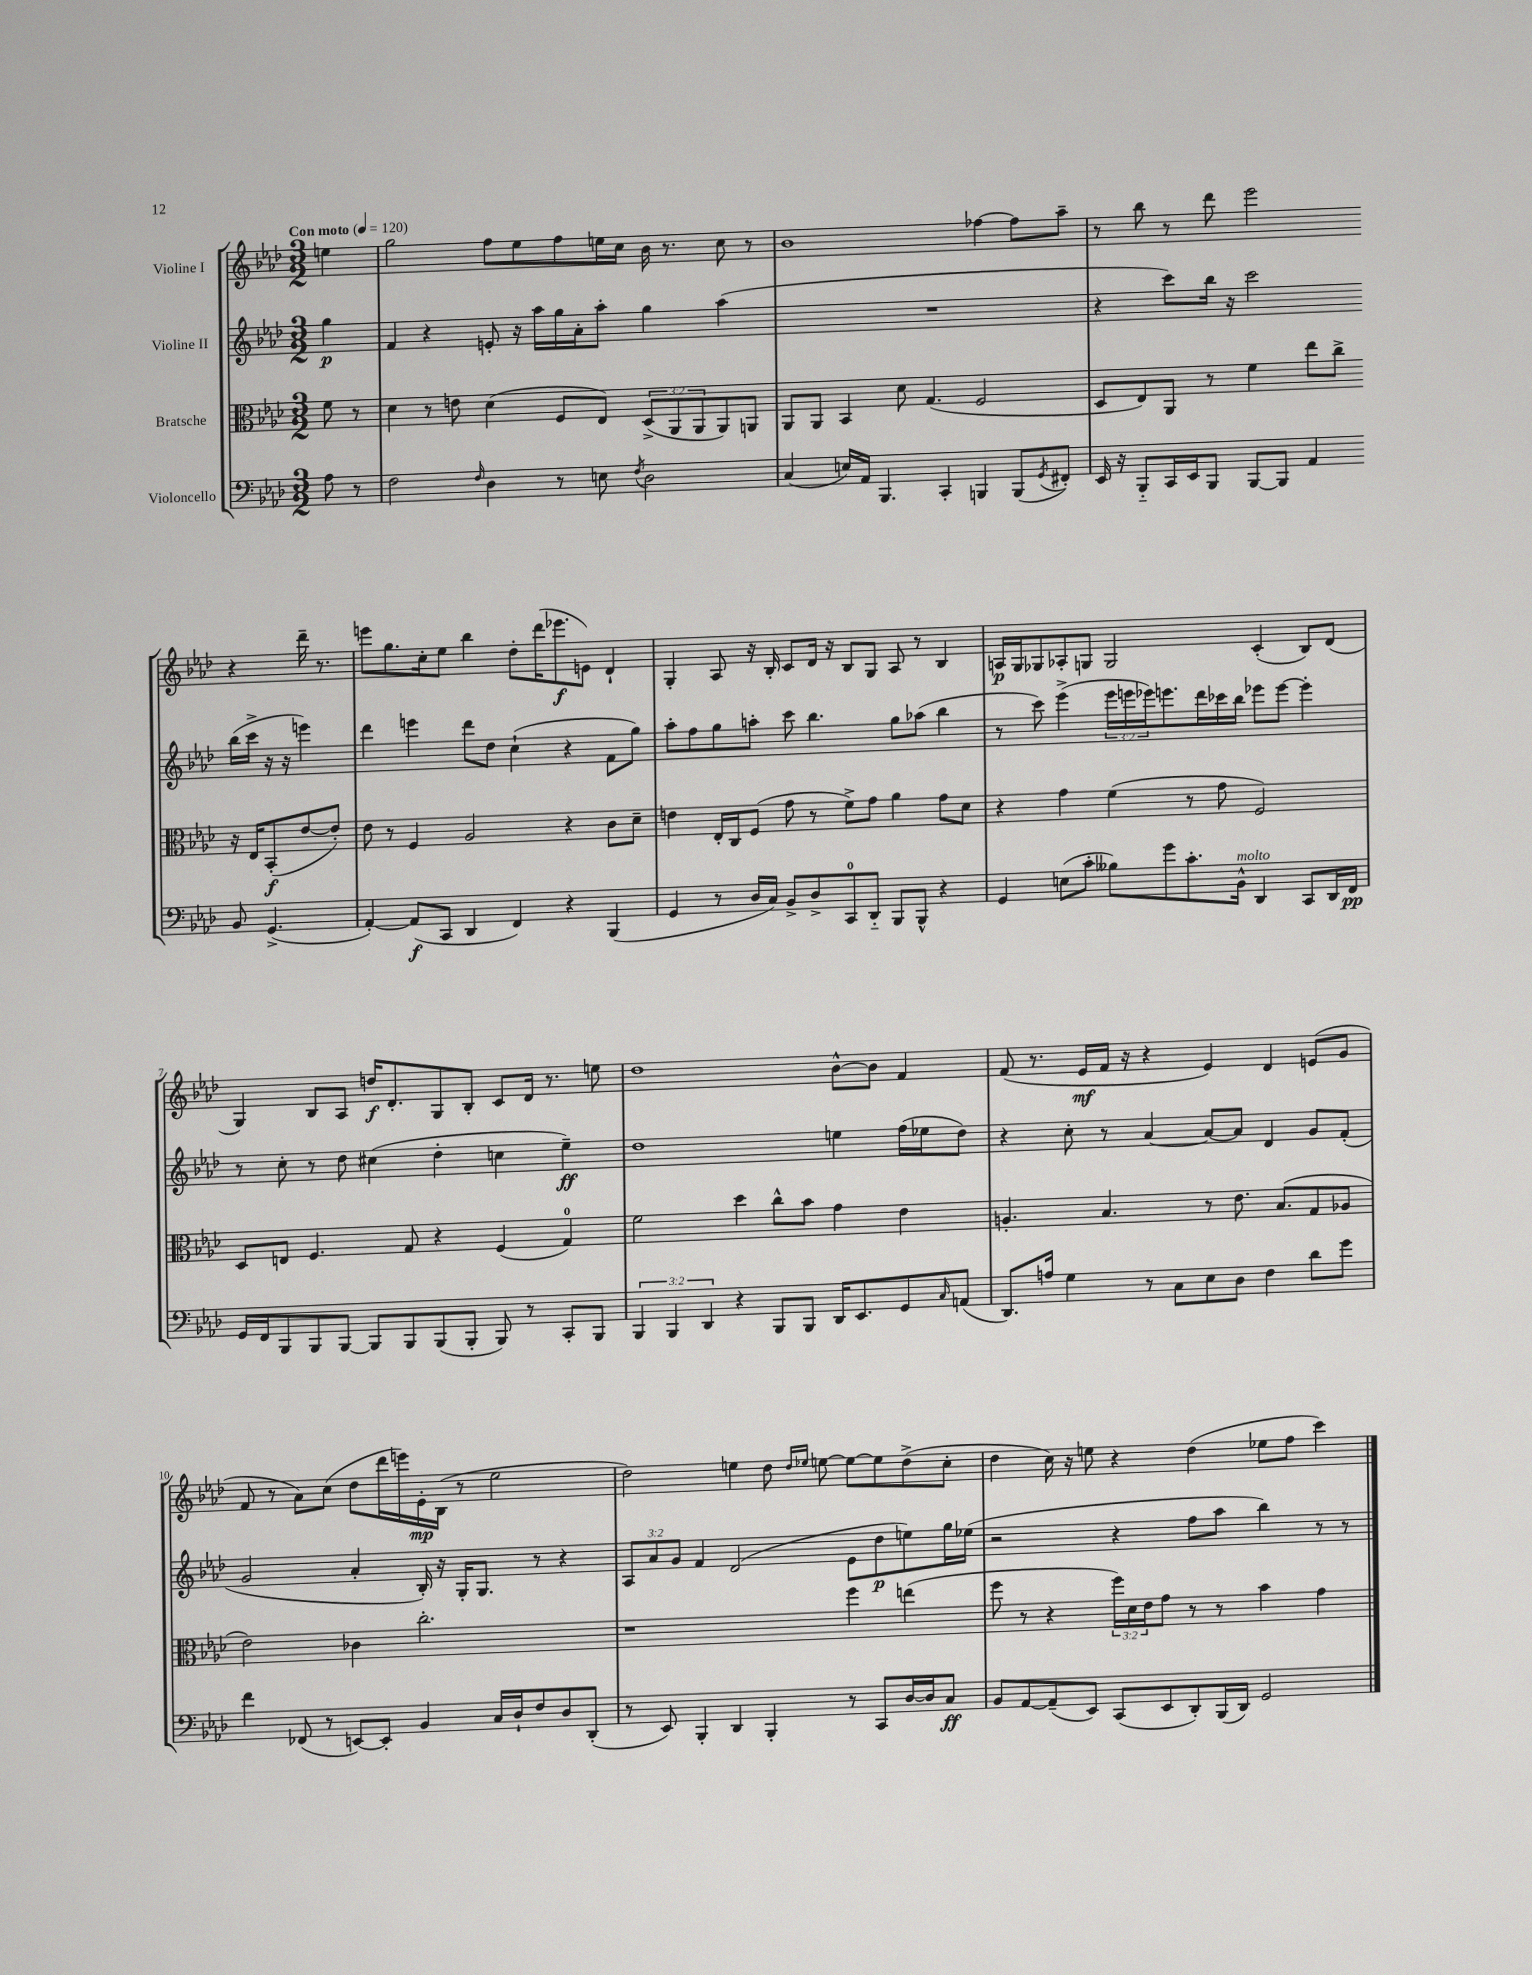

**kern	**dynam	**kern	**dynam	**kern	**dynam	**kern	**dynam
*part4	*part4	*part3	*part3	*part2	*part2	*part1	*part1
*staff4	*staff4	*staff3	*staff3	*staff2	*staff2	*staff1	*staff1
*I"Violoncello	*	*I"Bratsche	*	*I"Violine II	*	*I"Violine I	*
*clefF4	*	*clefC3	*	*clefG2	*	*clefG2	*
*k[b-e-a-d-]	*	*k[b-e-a-d-]	*	*k[b-e-a-d-]	*	*k[b-e-a-d-]	*
*M3/2	*	*M3/2	*	*M3/2	*	*M3/2	*
*MM120	*	*MM120	*	*MM120	*	*MM120	*
=	=	=	=	=	=	=	=
!	!	!	!	!	!	!LO:TX:a:B:t=Con moto	!
8A-\	.	8f\	.	4gg\	p	4een\	.
8r	.	8r	.	.	.	.	.
=1	=1	=1	=1	=1	=1	=1	=1
2F\	.	4d-\	.	4f/	.	2gg\	.
.	.	8r	.	4r	.	.	.
.	.	8en\	.	.	.	.	.
16qqF/	.	.	.	.	.	.	.
4D-\	.	(4d-\	.	8en'/	.	8ff\L	.
.	.	.	.	16r	.	8ee-\	.
.	.	.	.	16aa-\LL	.	.	.
8r	.	8F/L	.	16gg\	.	8ff\	.
.	.	.	.	16a-'\J	.	.	.
8En\	.	8E-/J)	.	8aa-'\J	.	16een\L	.
.	.	.	.	.	.	16cc\JJ	.
8qF/	.	.	.	.	.	.	.
2D-\	.	(12D-^/L	.	4gg\	.	16b-\	.
.	.	.	.	.	.	8.r	.
.	.	12AA-/	.	.	.	.	.
.	.	12AA-/	.	.	.	.	.
.	.	8AA-/)	.	(4aa-\	.	8cc\	.
.	.	8AAn/J	.	.	.	8r	.
=2	=2	=2	=2	=2	=2	=2	=2
(4C/	.	8AA-/L	.	1.r	.	1b-	.
.	.	8AA-/J	.	.	.	.	.
16En/LL)	.	4BB-/	.	.	.	.	.
16AA-/JJ	.	.	.	.	.	.	.
4.BBB-/	.	.	.	.	.	.	.
.	.	8d-\	.	.	.	.	.
.	.	(4.G/	.	.	.	.	.
4CC'/	.	.	.	.	.	.	.
4BBBn/	.	2F/	.	.	.	[4ff-X\	.
(8BBB/L	.	.	.	.	.	8ff-\L]	.
8qGG/	.	.	.	.	.	.	.
8FF#X'/J)	.	.	.	.	.	8aa-~\J	.
=3	=3	=3	=3	=3	=3	=3	=3
16EE-/	.	8D-/L	.	4r	.	8r	.
16r	.	.	.	.	.	.	.
8BBB-/L	.	8E-/)	.	.	.	8bb-\	.
16CC/L	.	8AA-/J	.	8ccc\L)	.	8r	.
16EE-/J	.	.	.	.	.	.	.
8BBB-/J	.	8r	.	16bb-\Jk	.	8ddd-\	.
.	.	.	.	16r	.	.	.
[8BBB-/L	.	4f\	.	2ccc\	.	2eee-\	.
8BBB-/J]	.	.	.	.	.	.	.
4AA-/	.	8ee-\L	.	.	.	.	.
.	.	8cc^\J	.	.	.	.	.
8BB-/	.	16r	.	(16bb-\LL	.	4r	.
.	.	16E-/KL	.	16ccc^\JJ	.	.	.
(4.GG^/	.	(8BB-'/	f	16r	.	.	.
.	.	.	.	16r	.	.	.
.	.	[8e-/	.	4eeen\)	.	16ddd-~\	.
.	.	.	.	.	.	8.r	.
.	.	8e-'/J])	.	.	.	.	.
!!LO:LB:g=z
=4	=4	=4	=4	=4	=4	=4	=4
[4AA-'/)	.	8e-\	.	4ddd-\	.	8eeen\L	.
.	.	8r	.	.	.	8.gg\	.
(8AA-/L]	f	4F/	.	4eeen\	.	.	.
.	.	.	.	.	.	16cc'\k	.
8CC/J	.	.	.	.	.	8ee-\J	.
4DD-/	.	2A-/	.	8ddd-\L	.	4bb-\	.
.	.	.	.	8dd-\J	.	.	.
4FF/)	.	.	.	(4cc`\	.	8dd-'\L	.
.	.	.	.	.	.	(16ddd-\K	.
.	.	.	.	.	.	8.eee-X\	f
4r	.	4r	.	4r	.	.	.
.	.	.	.	.	.	8en\J)	.
(4BBB-/	.	8c\L	.	8f\L	.	4d-`/	.
.	.	8d-~\J	.	8gg\J)	.	.	.
=5	=5	=5	=5	=5	=5	=5	=5
4GG/	.	4en\	.	8aa-'\L	.	4G'/	.
.	.	.	.	8ff\	.	.	.
8r	.	16E-'/LL	.	8gg\	.	8A-/	.
.	.	16C/J	.	.	.	.	.
16D-/LL	.	(8F/J	.	8aan'\J	.	16r	.
16C/JJ)	.	.	.	.	.	16B-'/	.
8BB-^/L	.	8g\	.	8ccc\	.	8c/L	.
8D-^/	.	8r	.	4.bb-\	.	16d-/Jk	.
.	.	.	.	.	.	16r	.
8CC/	.	8f^\L)	.	.	.	8B-/L	.
8DD-/J	.	8g\J	.	.	.	8G/J	.
8BBB-/L	.	4a-\	.	8gg\L	.	8A-/	.
8BBB-^^/J	.	.	.	(8aa-X\J	.	8r	.
4r	.	8g\L	.	4bb-\	.	4B-/	.
.	.	8d-\J	.	.	.	.	.
=6	=6	=6	=6	=6	=6	=6	=6
4GG/	.	4r	.	8r	.	16An/LL	p
.	.	.	.	.	.	16G/J	.
.	.	.	.	8ccc\)	.	8G-X/	.
(8En\L	.	4g\	.	(4eee-^\	.	8A-X'/	.
8c'\J	.	.	.	.	.	8Gn/J	.
8B--X\L)	.	(4f\	.	24eee-\LL	.	2G/	.
.	.	.	.	24eeen\	.	.	.
.	.	.	.	24eee-X\J)	.	.	.
8g\	.	.	.	8.eeen\	.	.	.
8.c'\	.	8r	.	.	.	.	.
.	.	.	.	16ddd-\L	.	.	.
.	.	8g\	.	16ccc-X\	.	.	.
!LO:TX:a:i:t=molto	!	!	!	!	!	!	!
16BB-^^\Jk	.	.	.	16bb-\JJ	.	.	.
4DD-/	.	2F/)	.	8eee-X\L	.	(4c'/	.
.	.	.	.	[8eee-\J	.	.	.
8CC/L	.	.	.	4eee-'\]	.	8B-/L)	.
16DD-/L	.	.	.	.	.	(8d-/J	.
16FF/JJ	pp	.	.	.	.	.	.
!!LO:LB:g=z
=7	=7	=7	=7	=7	=7	=7	=7
16GG/LL	.	8D-/L	.	8r	.	4G/)	.
16FF/J	.	.	.	.	.	.	.
8BBB-/	.	8En/J	.	8cc'\	.	.	.
8BBB-/	.	4.F/	.	8r	.	8B-/L	.
[8BBB-/J	.	.	.	8dd-\	.	8A-/J	.
8BBB-/L]	.	.	.	(4cc#X\	.	16ddn/KL	f
.	.	.	.	.	.	8.d-'/	.
8BBB-/	.	8G/	.	.	.	.	.
(8BBB-/	.	4r	.	4dd-'\	.	8G/	.
8BBB-'/J	.	.	.	.	.	8B-'/J	.
8BBB-/)	.	(4F/	.	4ccn\	.	8c/L	.
8r	.	.	.	.	.	16d-/Jk	.
.	.	.	.	.	.	8.r	.
8CC'/L	.	4G/)	.	4ee-~\)	ff	.	.
8BBB-/J	.	.	.	.	.	8een\	.
=8	=8	=8	=8	=8	=8	=8	=8
6BBB-/	.	2f\	.	1dd-	.	1dd-	.
6BBB-/	.	.	.	.	.	.	.
6DD-/	.	.	.	.	.	.	.
4r	.	4dd-\	.	.	.	.	.
8BBB-/L	.	8cc^^\L	.	.	.	.	.
8BBB-/J	.	8b-\J	.	.	.	.	.
16DD-/KL	.	4g\	.	4een\	.	[8b-^^\L	.
8.EE-/	.	.	.	.	.	.	.
.	.	.	.	.	.	8b-\J]	.
8GG/	.	4e-\	.	(16ff\LL	.	4f/	.
.	.	.	.	16ee-X\J	.	.	.
16qqC/	.	.	.	.	.	.	.
(8AAn/J	.	.	.	8dd-\J)	.	.	.
=9	=9	=9	=9	=9	=9	=9	=9
8.DD-/L)	.	4.An'/	.	4r	.	(8f/	.
.	.	.	.	.	.	8.r	.
16An/Jk	.	.	.	.	.	.	.
4G\	.	.	.	8cc'\	.	.	.
.	.	.	.	.	.	16e-/LL	mf
.	.	4.B-/	.	8r	.	16f/JJ	.
.	.	.	.	.	.	16r	.
8r	.	.	.	[4a-/	.	4r	.
8C\L	.	.	.	.	.	.	.
8E-\	.	8r	.	8a-/L_	.	4e-/)	.
8D-\J	.	8.e-\	.	8a-/J]	.	.	.
4F\	.	.	.	4d-/	.	4d-/	.
.	.	(8.B-/L	.	.	.	.	.
8d-\L	.	8G/	.	8g/L	.	(8en/L	.
8g\J	.	8A-X/J	.	(8f'/J	.	8g/J	.
!!LO:LB:g=z
=10	=10	=10	=10	=10	=10	=10	=10
4f\	.	2e-\)	.	2g/	.	8f/	.
.	.	.	.	.	.	8r	.
(8FF-X/	.	.	.	.	.	8a-\L)	.
8r	.	.	.	.	.	(8cc\J	.
[8EEn/L)	.	4c-X\	.	4a-'/	.	8dd-\L	.
8EE'/J]	.	.	.	.	.	16ddd-\L	.
.	.	.	.	.	.	16eeen\)	.
4BB-/	.	2.cc'\	.	16B-'/)	.	16e-'\	mp
.	.	.	.	16r	.	(16B-\JJ	.
.	.	.	.	16G'/KL	.	8r	.
.	.	.	.	8.G/J	.	.	.
16C/LL	.	.	.	.	.	2ee-\	.
16D-`/J	.	.	.	.	.	.	.
8F/	.	.	.	8r	.	.	.
8D-/	.	.	.	4r	.	.	.
(8DD-'/J	.	.	.	.	.	.	.
=11	=11	=11	=11	=11	=11	=11	=11
8r	.	1r	.	12A-/L	.	2dd-\)	.
.	.	.	.	12a-/	.	.	.
8EE-/)	.	.	.	.	.	.	.
.	.	.	.	12g/J	.	.	.
4BBB-'/	.	.	.	4f/	.	.	.
4DD-/	.	.	.	(2d-/	.	4een\	.
4BBB-'/	.	.	.	.	.	8dd-\	.
.	.	.	.	.	.	16qqdd-/LL	.
.	.	.	.	.	.	16qqee-X/JJ	.
.	.	.	.	.	.	[8een\	.
8r	.	4ff\	.	8e-\L	.	8ee\L_	.
8CC/L	.	.	.	8dd-\	p	8ee\]	.
[16D-/L	.	(4een\	.	8een\)	.	(8dd-^\	.
16D-/J]	.	.	.	.	.	.	.
8C/J	ff	.	.	16gg\L	.	8cc'\J	.
.	.	.	.	(16ee-X\JJ	.	.	.
=12	=12	=12	=12	=12	=12	=12	=12
8BB-/L	.	8ff\	.	2r	.	4dd-\	.
[8AA-/	.	8r	.	.	.	.	.
(8AA-~/]	.	4r	.	.	.	16cc\)	.
.	.	.	.	.	.	16r	.
8EE-/J)	.	.	.	.	.	8een\	.
(8CC/L	.	24ff\LL)	.	4r	.	4r	.
.	.	24d-\	.	.	.	.	.
.	.	24e-\J	.	.	.	.	.
8EE-/	.	8g\J	.	.	.	.	.
8DD-'/)	.	8r	.	8ff\L	.	(4dd-\	.
(16BBB-/L	.	8r	.	8aa-\J	.	.	.
16DD-/JJ)	.	.	.	.	.	.	.
2GG/	.	4b-\	.	4bb-\)	.	8ee-X\L	.
.	.	.	.	.	.	8ff\J	.
.	.	4g\	.	8r	.	4ccc\)	.
.	.	.	.	8r	.	.	.
==	==	==	==	==	==	==	==
*-	*-	*-	*-	*-	*-	*-	*-
